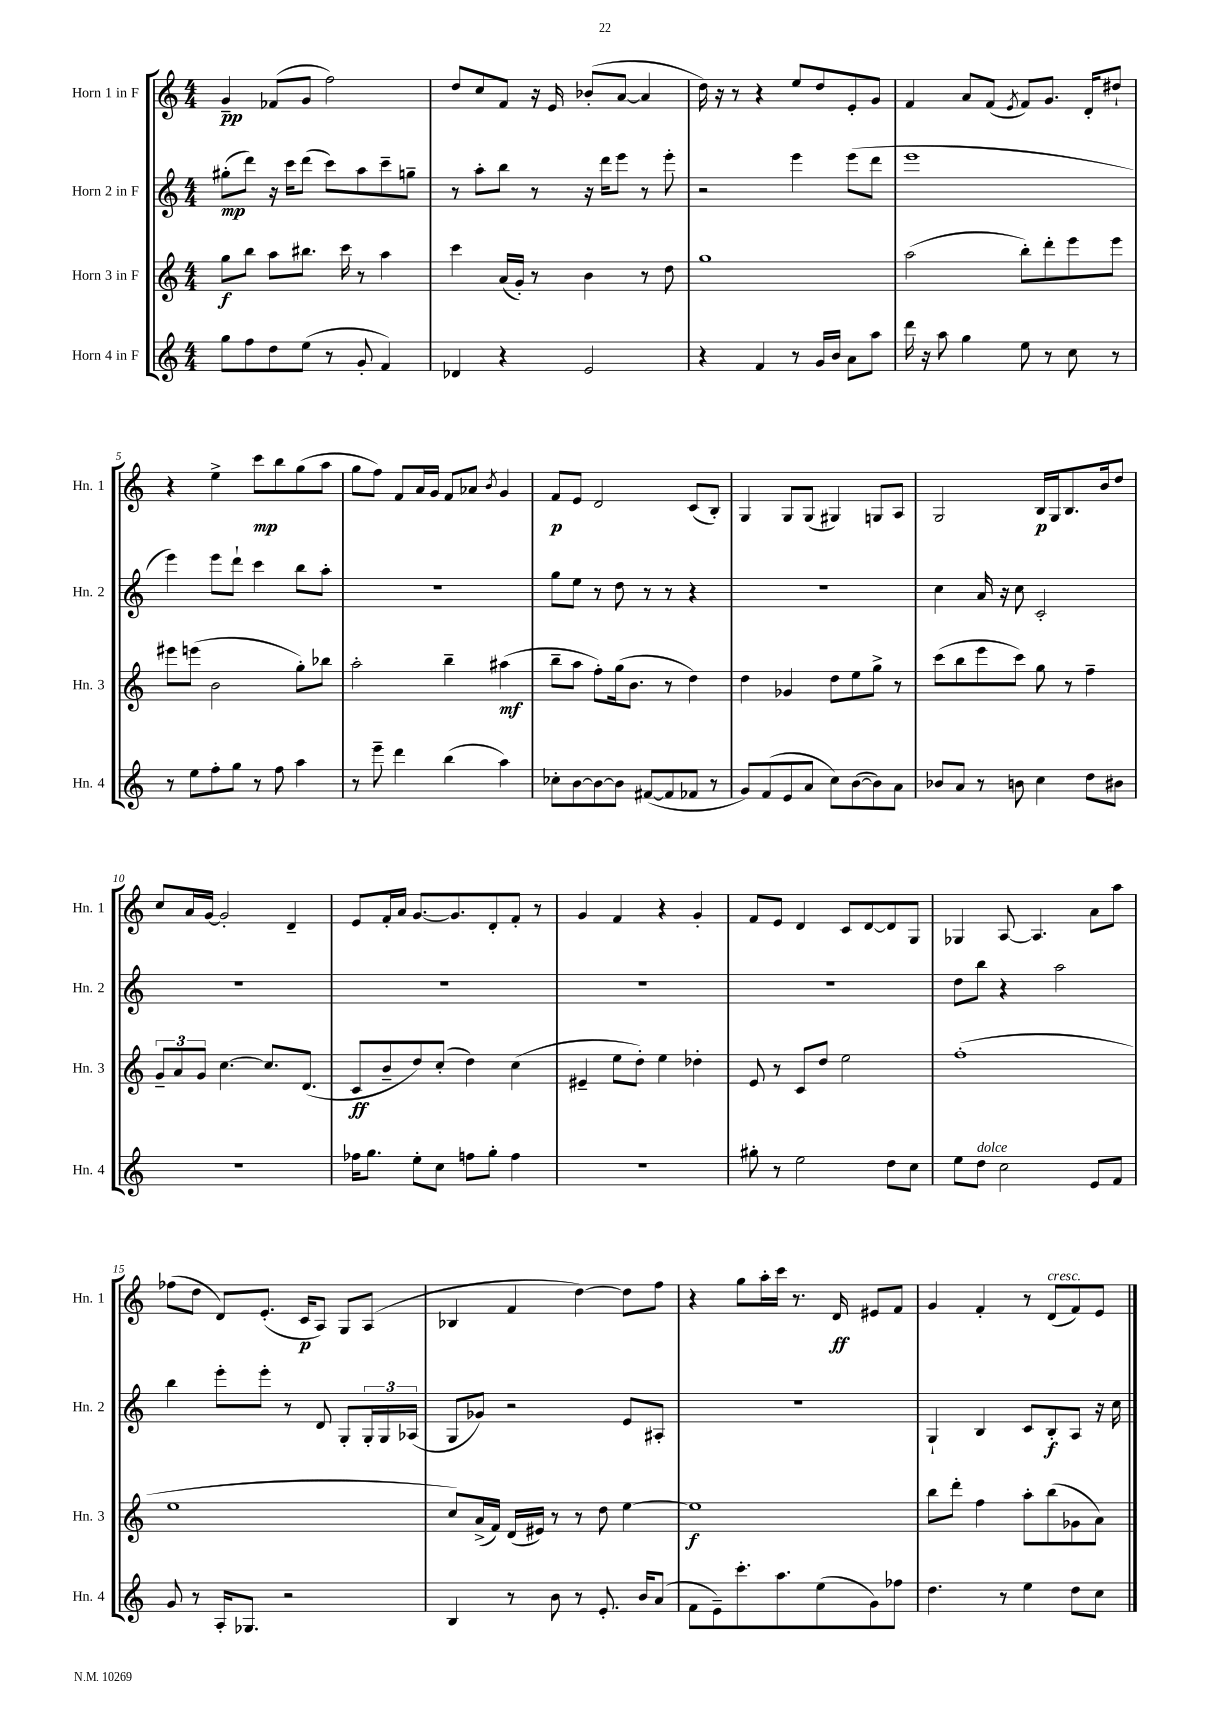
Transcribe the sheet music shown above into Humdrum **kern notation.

**kern	**kern	**kern	**kern
*staff4	*staff3	*staff2	*staff1
*clefG2	*clefG2	*clefG2	*clefG2
*k[]	*k[]	*k[]	*k[]
*M4/4	*M4/4	*M4/4	*M4/4
8gg\L	8gg\L	(8gg#'\L	4g~/
8ff\	8bb\J	8ddd\J)	.
8dd\	8aa\L	16r	(8f-/L
.	.	16ccc\LK	.
(8ee\J	8.bb#\J	(8ddd\J	8g/J
8r	.	8ccc\L)	2ff\)
.	16ccc\	.	.
8g'/	8r	8aa\	.
4f/)	4aa\	8ccc~\	.
.	.	8gg~\J	.
=	=	=	=
4d-/	4ccc\	8r	8dd/L
.	.	8aa'\L	8cc/
4r	(16a/LL	8bb\J	8f/J
.	16g'/JJ)	.	.
.	8r	8r	16r
.	.	.	16e/
2e/	4b\	16r	(8b-'/L
.	.	16ddd\LK	.
.	.	8eee\J	[8a/J
.	8r	8r	4a/]
.	8dd\	8eee'\	.
=	=	=	=
4r	1gg	2r	16dd\)
.	.	.	16r
.	.	.	8r
4f/	.	.	4r
8r	.	4eee\	8ee/L
16g/LL	.	.	8dd/
16b/JJ	.	.	.
8a\L	.	(8eee\L	8e'/
8aa\J	.	8ddd\J	8g/J
=	=	=	=
16ddd\	(2aa\	1eee	4f/
16r	.	.	.
8aa\	.	.	.
4gg\	.	.	8a/L
.	.	.	(8f/J
.	.	.	8qe/
8ee\	8bb'\L)	.	8f/L)
8r	8ddd'\	.	8.g/J
8cc\	8eee\	.	.
.	.	.	16d'/LK
8r	8eee\J	.	8dd#`/J
=	=	=	=
8r	8eee#\L	4eee\)	4r
8ee\L	(8eee\J	.	.
8ff'\	2b\	8eee\L	4ee^\
8gg\J	.	8ddd`\J	.
8r	.	4ccc\	8ccc\L
8ff\	.	.	8bb\
4aa\	8gg'\L)	8bb\L	(8gg\
.	8bb-\J	8aa'\J	8aa\J
=	=	=	=
8r	2aa'\	1r	8gg\L
8eee~\	.	.	8ff\J)
4ddd\	.	.	8f/L
.	.	.	16a/L
.	.	.	16g/JJ
(4bb\	4bb~\	.	8f/L
.	.	.	8a-/J
.	.	.	8qb/
4aa\)	(4aa#\	.	4g/
=	=	=	=
8cc-'\L	8bb~\L	8gg\L	8f/L
[8b\	8aa\J	8ee\J	8e/J
8b\_	8ff'\L)	8r	2d/
8b\]J	(16gg\k	8dd\	.
.	8.b\J	.	.
([8f#/L	.	8r	.
8f#/]	8r	8r	.
8f-/J	4dd\)	4r	(8c/L
8r	.	.	8B'/J)
=	=	=	=
8g/L)	4dd\	1r	4G/
(8f/	.	.	.
8e/	4g-/	.	8G/L
8a/J	.	.	(8G/J
8cc\L)	8dd\L	.	4G#/)
([8b\	8ee\	.	.
8b\])	8gg^\J	.	8G/L
8a\J	8r	.	8A/J
=	=	=	=
8b-/L	(8ccc\L	4cc\	2G/
8a/J	8bb\	.	.
8r	8eee\	16a/	.
.	.	16r	.
8b\	8ccc\J)	8cc\	.
4cc\	8gg\	2c'/	16B/LL
.	.	.	16G/J
.	8r	.	8.B/
8dd\L	4ff~\	.	.
.	.	.	16b/k
8b#\J	.	.	8dd/J
=	=	=	=
1r	12g~/L	1r	8cc/L
.	12a/	.	.
.	.	.	16a/L
.	12g/J	.	.
.	.	.	[16g/JJ
.	[4.cc\	.	2g'/]
.	8.cc/]L	.	.
.	.	.	4d~/
.	(8.d/J	.	.
=	=	=	=
16ff-\LK	8c/L	1r	8e/L
8.gg\J	.	.	.
.	8b~/	.	16f'/L
.	.	.	16a/JJ
8ee'\L	8dd/)	.	[8.g/L
8cc\J	(8cc'/J	.	.
.	.	.	8.g/]
8ff\L	4dd\)	.	.
8gg'\J	.	.	8d'/
4ff\	(4cc\	.	8f'/J
.	.	.	8r
=	=	=	=
1r	4e#~/	1r	4g/
.	8ee\L	.	4f/
.	8dd'\J)	.	.
.	4ee\	.	4r
.	4dd-'\	.	4g'/
=	=	=	=
8gg#'\	8e/	1r	8f/L
8r	8r	.	8e/J
2ee\	8c/L	.	4d/
.	8dd/J	.	.
.	2ee\	.	8c/L
.	.	.	[8d/
8dd\L	.	.	8d/]
8cc\J	.	.	8G/J
=	=	=	=
8ee\L	(1ff'	8dd\L	4G-/
8dd\J	.	8bb\J	.
2cc\	.	4r	[8A/
.	.	.	4.A/]
.	.	2aa\	.
8e/L	.	.	8a\L
8f/J	.	.	8aa\J
=	=	=	=
8g/	1ee	4bb\	(8ff-\L
8r	.	.	8dd\J
16A'/LK	.	8eee'\L	8d/L)
8.G-/J	.	.	.
.	.	8eee'\J	(8.e'/J
2r	.	8r	.
.	.	.	16c/LK
.	.	8d/	8A/J)
.	.	8G'/L	8G/L
.	.	24G'/L	(8A/J
.	.	24G/	.
.	.	(24A-/JJ	.
=	=	=	=
4B/	8cc/L)	8G/L	4B-/
.	(16a^/L	8g-/J)	.
.	16f/JJ)	.	.
8r	(16d/LL	2r	4f/
.	16e#/JJ)	.	.
8b\	8r	.	.
8r	8r	.	[4dd\)
8.e'/	8dd\	.	.
.	[4ee\	8e/L	8dd\]L
16b/LK	.	.	.
(8a/J	.	8A#'/J	8ff\J
=	=	=	=
8f\L	1ee]	1r	4r
8e~\)	.	.	.
8.ccc'\	.	.	8gg\L
.	.	.	16aa'\L
8.aa\	.	.	16ccc\JJ
.	.	.	8.r
(8ee\	.	.	.
.	.	.	16d/
8g\)	.	.	8e#/L
8ff-\J	.	.	8f/J
=	=	=	=
4.dd\	8bb\L	4G`/	4g/
.	8ddd'\J	.	.
.	4ff\	4B/	4f'/
8r	.	.	.
4ee\	8aa'\L	8c/L	8r
.	(8bb\	8B'/	(8d/L
8dd\L	8g-\	8A/J	8f/)
8cc\J	8a\J)	16r	8e/J
.	.	16cc\	.
==	==	==	==
*-	*-	*-	*-
